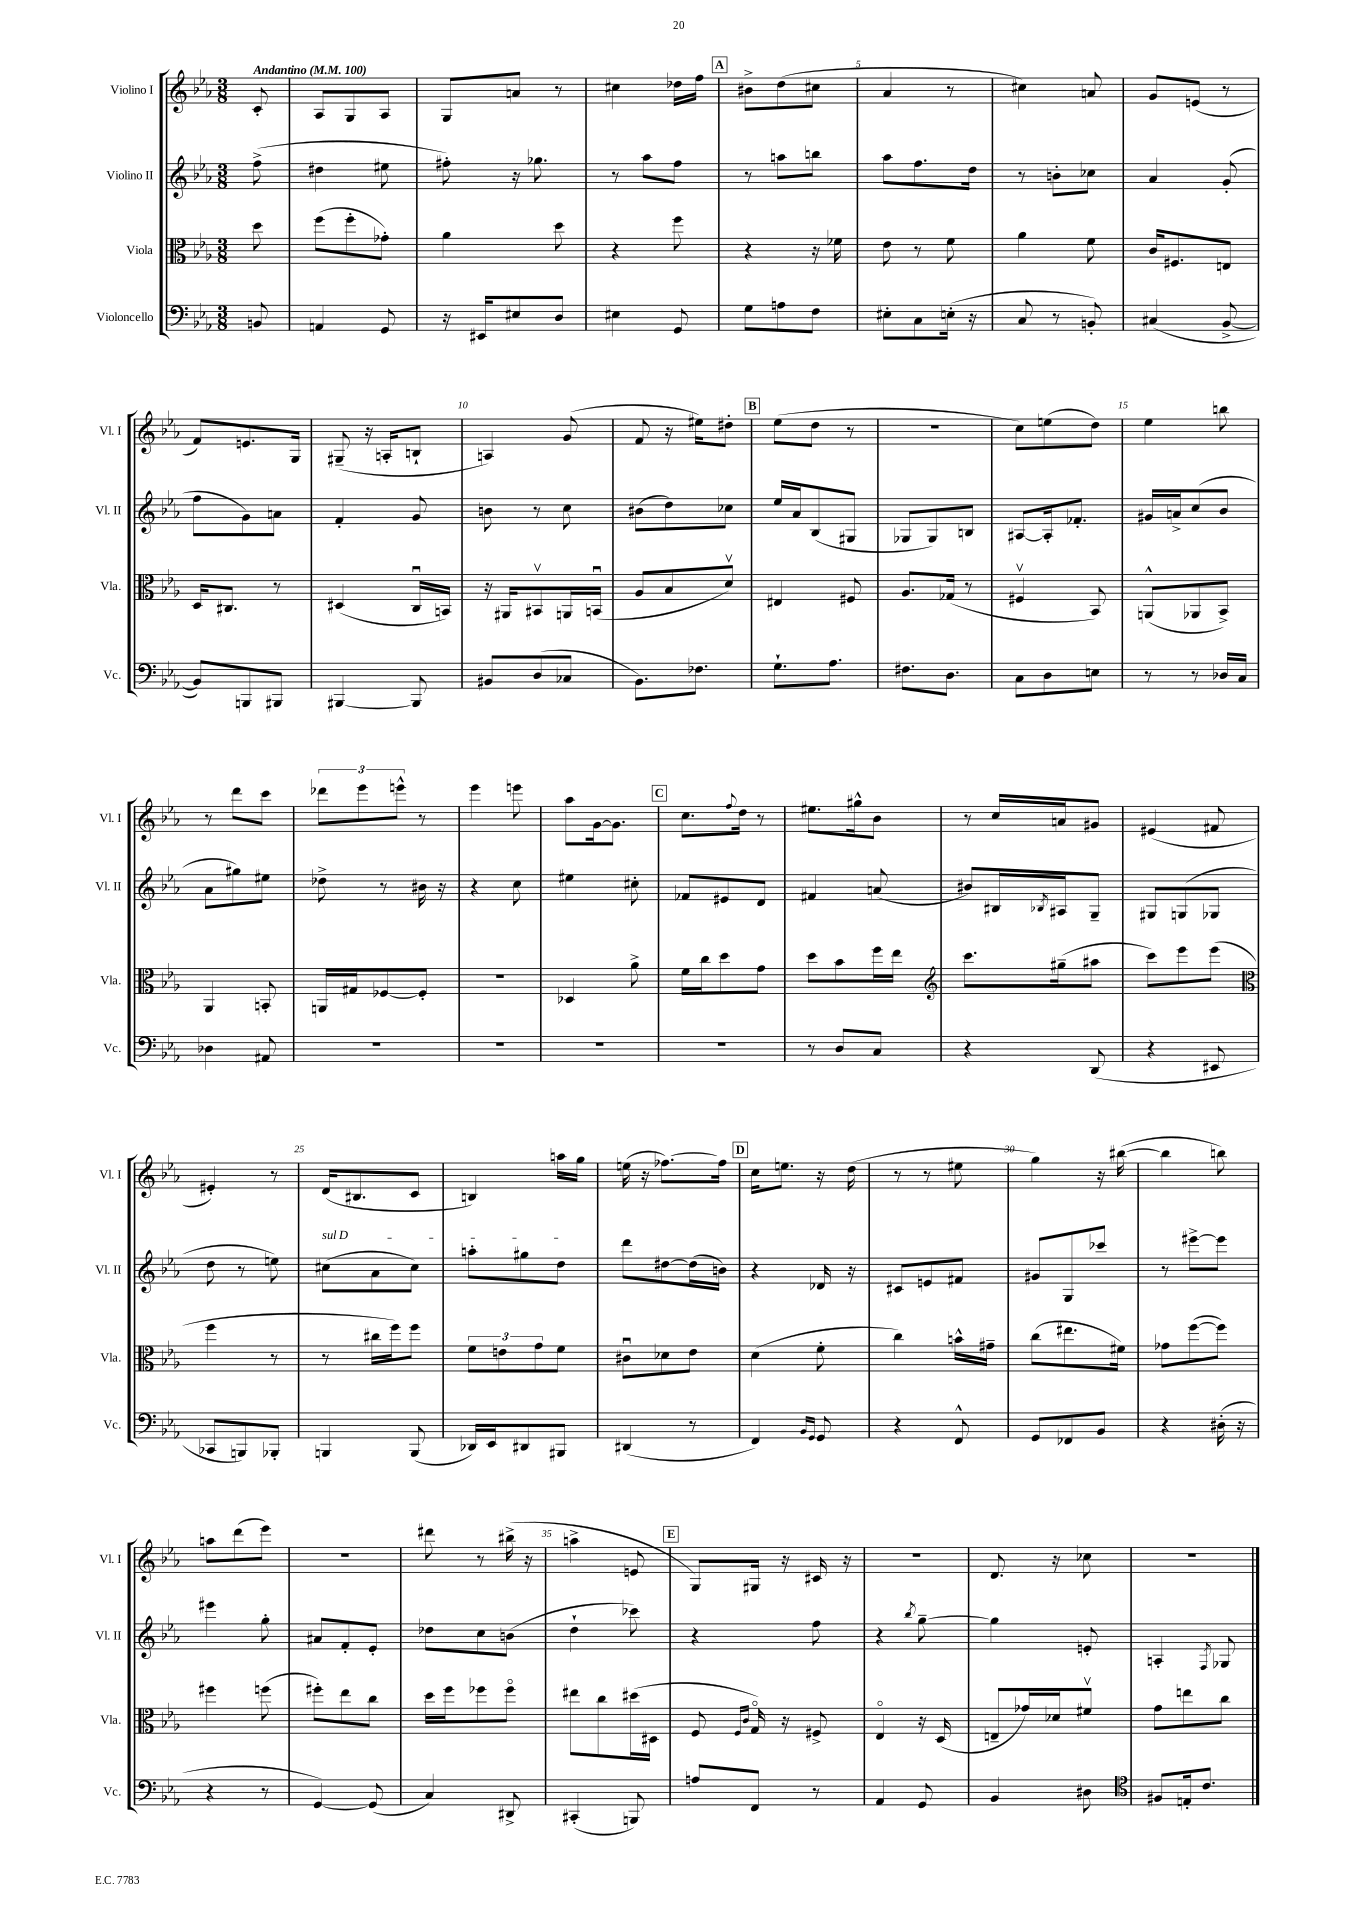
<<
\new StaffGroup <<
\new Staff = "s0" \with { instrumentName = "Violino I" shortInstrumentName = "Vl. I" } {
    \clef treble \key ees \major \numericTimeSignature \time 3/8 \partial 8 \tempo "Andantino" 4 = 100
    c'8-. |
    aes8 g8 aes8 |
    g8 a'8 r8 |
    cis''4 des''16 f''16 |
    \mark \markup { \box "A" } bis'8-> d''8( cis''8 |
    aes'4 r8 |
    cis''4) a'8 |
    g'8 e'8( r8 |
    f'8) e'8. g16 |
    gis8--( r16 a16-. b8-! |
    a4) g'8( |
    f'8 r16 eis''16) dis''8-. |
    \mark \markup { \box "B" } ees''8( d''8 r8 |
    R4. |
    c''8) e''8( d''8) |
    ees''4 b''8 |
    r8 d'''8 c'''8 |
    \tuplet 3/2 { des'''8 ees'''8 e'''8-^ } r8 |
    ees'''4 e'''8 |
    aes''8 g'16~ g'8. |
    \mark \markup { \box "C" } c''8. \appoggiatura { f''8 } d''16 r8 |
    eis''8. gis''16-^ bes'8 |
    r8 c''16 a'16 gis'8 |
    eis'4( fis'8 |
    eis'4-.) r8 |
    d'16( bis8. c'8 |
    b4) a''16 g''16 |
    e''16( r16 fes''8.~) fes''16 |
    \mark \markup { \box "D" } c''16 e''8. r16 d''16( |
    r8 r8 eis''8 |
    g''4) r16 bis''16~( |
    bis''4 b''8) |
    a''8 d'''8( ees'''8) |
    R4. |
    dis'''8 r8 bis''16->( r16 |
    a''4-> e'8 |
    \mark \markup { \box "E" } g8) gis16 r16 cis'16 r16 |
    R4. |
    d'8. r16 ces''8 |
    R4. \bar "|." |
}
\new Staff = "s1" \with { instrumentName = "Violino II" shortInstrumentName = "Vl. II" } {
    \clef treble \key ees \major \numericTimeSignature \time 3/8 \partial 8
    f''8->( |
    dis''4 eis''8 |
    fis''8-.) r16 ges''8. |
    r8 aes''8 f''8 |
    \mark \markup { \box "A" } r8 a''8 b''8 |
    aes''8 f''8. d''16 |
    r8 b'8-. ces''8 |
    aes'4 g'8-.( |
    f''8 g'8) a'8 |
    f'4-. g'8 |
    b'8 r8 c''8 |
    bis'8( d''8) ces''8 |
    \mark \markup { \box "B" } ees''16 aes'16 bes8( gis8 |
    ges8 ges8) b8 |
    ais8~ ais16-. fes'8.-. |
    gis'16 a'16-> c''8( bes'8 |
    aes'8 gis''8) eis''8 |
    des''8-> r8 bis'16 r16 |
    r4 c''8 |
    eis''4 cis''8-. |
    \mark \markup { \box "C" } fes'8 eis'8 d'8 |
    fis'4 a'8( |
    bis'8) bis16 \acciaccatura { bes8 } ais16 g8-- |
    gis8 g8( ges8 |
    d''8 r8 e''8) |
    \once \override TextSpanner.bound-details.left.text = \markup { \italic "sul D" } cis''8\startTextSpan( aes'8 cis''8) |
    a''8-. gis''8 d''8\stopTextSpan |
    d'''8 dis''8~ dis''16( b'16) |
    \mark \markup { \box "D" } r4 des'16 r16 |
    cis'8 e'8 fis'8 |
    gis'8 g8 ces'''8 |
    r8 eis'''8~-> eis'''8 |
    eis'''4 g''8-. |
    ais'8 f'8-. ees'8-. |
    des''8 c''8 b'8( |
    d''4-! ces'''8) |
    \mark \markup { \box "E" } r4 f''8 |
    r4 \acciaccatura { bes''8 } g''8~-- |
    g''4 e'8-. |
    a4-. \acciaccatura { f8 } ges8 \bar "|." |
}
\new Staff = "s2" \with { instrumentName = "Viola" shortInstrumentName = "Vla." } {
    \clef alto \key ees \major \numericTimeSignature \time 3/8 \partial 8
    d''8 |
    f''8( f''8-. ges'8-.) |
    aes'4 d''8 |
    r4 f''8 |
    \mark \markup { \box "A" } r4 r16 fes'16 |
    ees'8 r8 f'8 |
    aes'4 f'8 |
    c'16 fis8. e8 |
    d16 cis8. r8 |
    dis4( c16\downbow b,16) |
    r16 ais,16 bis,8\upbow a,16 b,16\downbow( |
    aes8 bes8 d'8\upbow) |
    \mark \markup { \box "B" } eis4 fis8 |
    aes8. ges16( r8 |
    fis4\upbow bes,8) |
    a,8-^( aes,8 bes,8->) |
    aes,4 b,8-. |
    a,16 gis16 fes8~ fes8-. |
    R4. |
    des4 aes'8-> |
    \mark \markup { \box "C" } f'16 c''16 d''8 g'8 |
    d''8 bes'8 f''16 ees''16 |
    \clef treble c'''8. gis''16--( ais''8 |
    c'''8) ees'''8 ees'''8( |
    \clef alto f''4 r8 |
    r8 cis''16 f''16) f''8 |
    \tuplet 3/2 { f'8 e'8 g'8 } f'8 |
    cis'8\downbow des'8 ees'8 |
    \mark \markup { \box "D" } d'4( f'8-. |
    c''4) b'16-^ gis'16-- |
    c''8( eis''8. fis'16) |
    ges'8 f''8~( f''8) |
    fis''4 f''8( |
    fis''8-.) ees''8 c''8 |
    d''16 f''16 fes''8 fes''8\flageolet |
    eis''8 c''8 dis''16( dis16 |
    \mark \markup { \box "E" } f8 \grace { f16 c'16 } g16\flageolet) r16 fis8-> |
    ees4\flageolet r16 d16( |
    e8-- ges'16) des'16 fis'8\upbow |
    g'8 e''8 c''8 \bar "|." |
}
\new Staff = "s3" \with { instrumentName = "Violoncello" shortInstrumentName = "Vc." } {
    \clef bass \key ees \major \numericTimeSignature \time 3/8 \partial 8
    b,8 |
    a,4 g,8 |
    r16 eis,16 eis8 d8 |
    eis4 g,8 |
    \mark \markup { \box "A" } g8 a8 f8 |
    eis8-. c8 e16-.( r16 |
    c8 r8 b,8-.) |
    cis4( bes,8~-> |
    bes,8) b,,8 bis,,8 |
    bis,,4~ bis,,8 |
    bis,8 d8( ces8 |
    bes,8.) fes8. |
    \mark \markup { \box "B" } g8.-! aes8. |
    fis8. d8. |
    c8 d8 e8 |
    r8 r8 des16 c16 |
    des4 ais,8 |
    R4. |
    R4. |
    R4. |
    \mark \markup { \box "C" } R4. |
    r8 d8 c8 |
    r4 d,8( |
    r4 eis,8 |
    ces,8 b,,8) bes,,8-. |
    b,,4 b,,8( |
    des,16) ees,16 dis,8 bis,,8 |
    dis,4( r8 |
    \mark \markup { \box "D" } f,4) \grace { bes,16 g,16 } g,8 |
    r4 f,8-^ |
    g,8 fes,8 bes,8 |
    r4 dis16-.( r16 |
    r4 r8 |
    g,4~) g,8( |
    c4) dis,8-> |
    cis,4-.( b,,8) |
    \mark \markup { \box "E" } a8 f,8 r8 |
    aes,4 g,8 |
    bes,4 dis8 |
    \clef tenor fis8 e16-. c'8. \bar "|." |
}
>>
>>
\layout { \context { \Score \override BarNumber.break-visibility = ##(#f #t #t) barNumberVisibility = #(every-nth-bar-number-visible 5) } }
